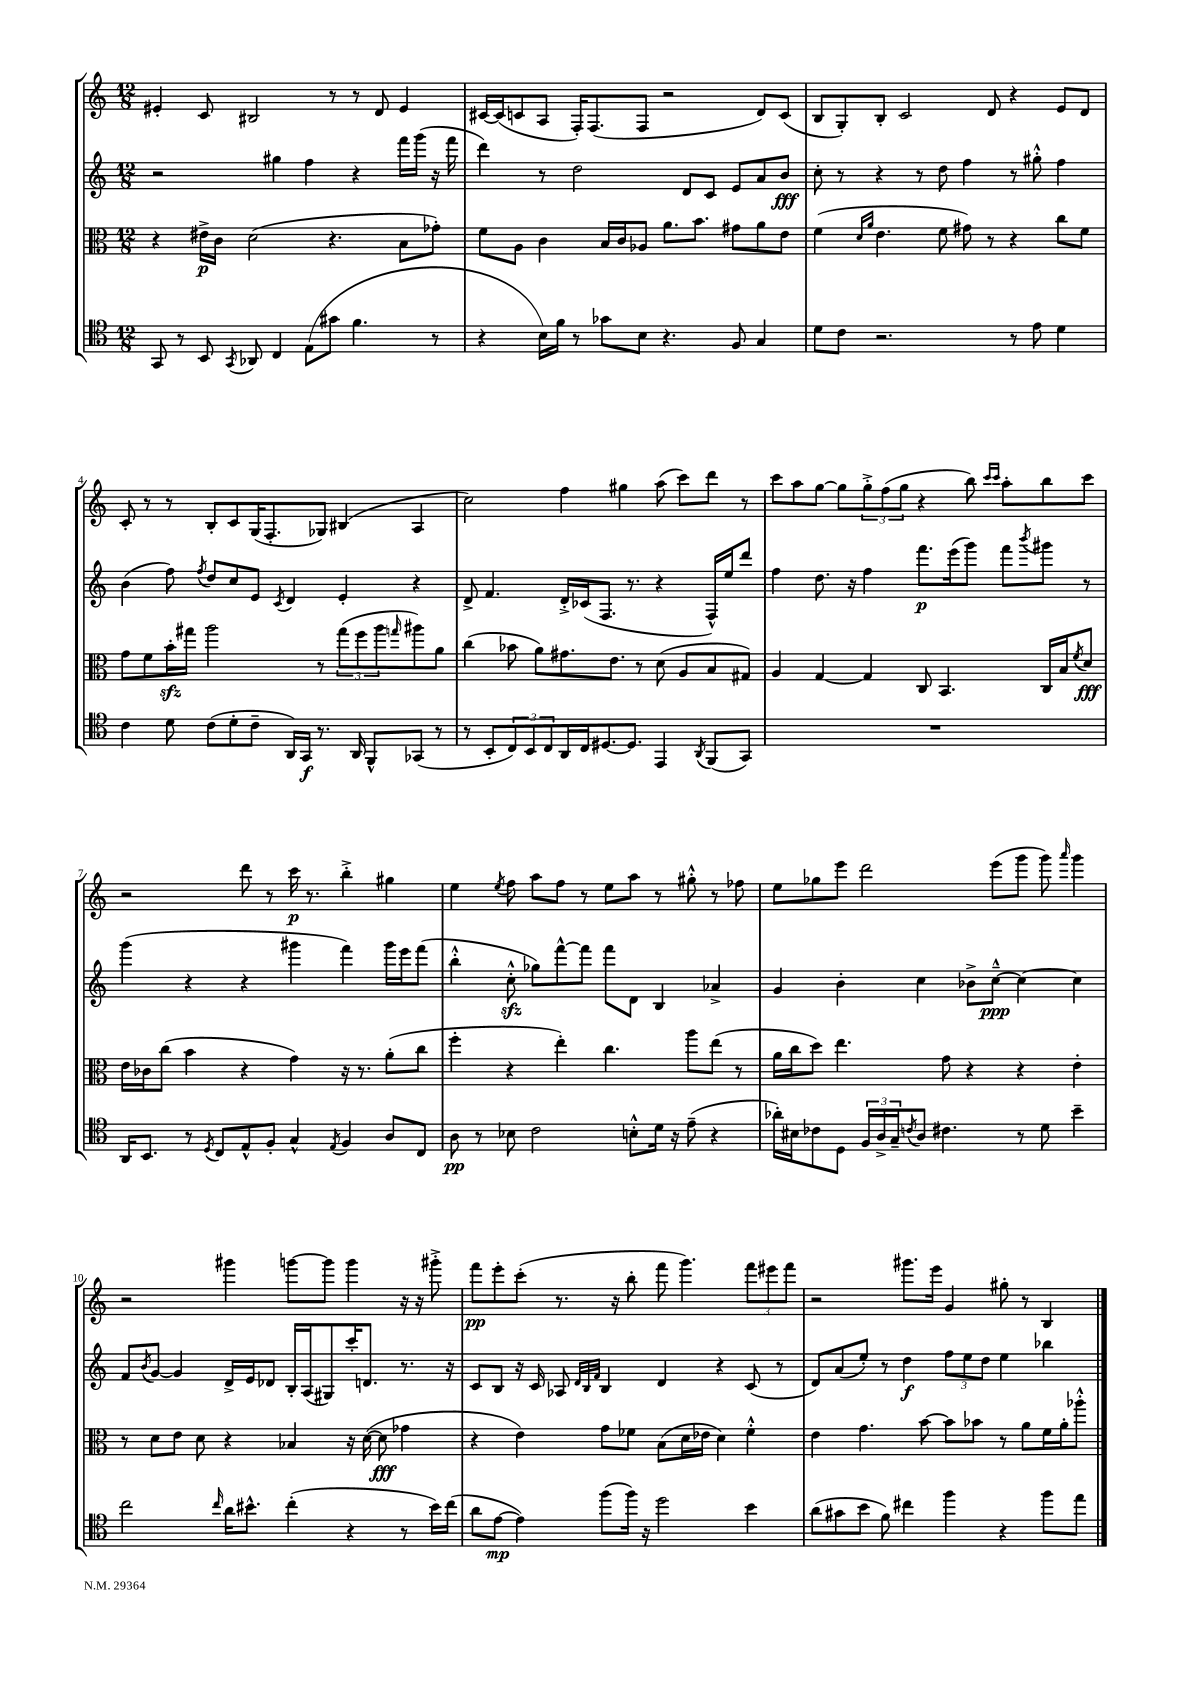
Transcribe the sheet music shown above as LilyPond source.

<<
\new StaffGroup <<
\new Staff = "s0" {
    \clef treble \key c \major \numericTimeSignature \time 12/8
    eis'4-. c'8 bis2 r8 r8 d'8 eis'4 |
    cis'16~ cis'16( c'8 a8 f16-.) f8.( f8 r2 d'8) c'8( |
    b8 g8-.) b8-. c'2 d'8 r4 e'8 d'8 |
    c'8-. r8 r8 b8-. c'8 g16( f8.-. ges8) bis4( a4 |
    c''2) f''4 gis''4 a''8( c'''8) d'''8 r8 |
    c'''8 a''8 g''8~ g''8 \tuplet 3/2 { g''8-.-> f''8( g''8 } r4 b''8) \grace { c'''16 c'''16 } a''8-. b''8 c'''8 |
    r2 d'''8 r8 c'''16\p r8. b''4-.-> gis''4 |
    e''4 \acciaccatura { e''8 } f''8 a''8 f''8 r8 e''8 a''8 r8 gis''8-.-^ r8 fes''8 |
    e''8 ges''8 e'''8 d'''2 e'''8( g'''8 g'''8) \grace { a'''16 } g'''4 |
    r2 gis'''4 g'''8~ g'''8 g'''4 r16 r16 gis'''8-.-> |
    f'''8\pp e'''8-. c'''8-.( r8. r16 b''8-. f'''8 g'''4.) \tuplet 3/2 { f'''8 eis'''8 f'''8 } |
    r2 gis'''8. e'''16 g'4 gis''8-. r8 b4 \bar "|." |
}
\new Staff = "s1" {
    \clef treble \key c \major \numericTimeSignature \time 12/8
    r2 gis''4 f''4 r4 f'''16 g'''16( r16 f'''16 |
    d'''4) r8 d''2 d'8 c'8 e'8 a'8 b'8\fff |
    c''8-. r8 r4 r8 d''8 f''4 r8 gis''8-.-^ f''4 |
    b'4( f''8) \acciaccatura { f''8 } d''8 c''8 e'8 \acciaccatura { c'8 } d'4 e'4-. r4 |
    d'8-> f'4. d'16-.-> ces'16( f8. r8. r4 f16-^) e''16 d'''8 |
    f''4 d''8. r16 f''4 f'''8.\p e'''16( g'''8) f'''8 \acciaccatura { b'''8 } gis'''8 r8 |
    g'''4( r4 r4 gis'''4 f'''4) gis'''16 e'''16 f'''8( |
    b''4-.-^ c''8-.-^\sfz ges''8) f'''8~-^ f'''8 f'''8 d'8 b4 aes'4-> |
    g'4 b'4-. c''4 bes'8-> c''8~---^\ppp c''4~ c''4 |
    f'8 \acciaccatura { b'8 } g'8~ g'4 d'16-> e'16 des'8 b16-. a16( gis8) c'''16-. d'8. r8. r16 |
    c'8 b8 r16 c'16 aes8 \grace { d'32 b32 f'32 } b4 d'4 r4 c'8( r8 |
    d'8) a'8( e''8-.) r8 d''4\f \tuplet 3/2 { f''8 e''8 d''8 } e''4 bes''4 \bar "|." |
}
\new Staff = "s2" {
    \clef alto \key c \major \numericTimeSignature \time 12/8
    r4 eis'16->\p c'16 d'2( r4. b8 ges'8-.) |
    f'8 a8 c'4 b16 c'16 aes8 a'8. b'8. gis'8 a'8 e'8 |
    f'4( \grace { d'16 a'16 } e'4. f'8 gis'8) r8 r4 c''8 f'8 |
    g'8 f'8 b'16-.\sfz gis''16 a''2 r8 \tuplet 3/2 { gis''8( f''8 a''8 } \grace { g''16 } ais''8) a'8 |
    c''4( bes'8 a'8) gis'8. e'8. r8 d'8( a8 b8 gis8) |
    a4 g4~ g4 c8 b,4. c16 b16 \acciaccatura { f'8 } d'8\fff |
    e'16 ces'16 c''8( b'4 r4 g'4) r16 r8. a'8-.( c''8 |
    f''4-. r4 e''4-.) c''4. a''8 e''8( r8 |
    a'16 c''16 d''8) e''4. g'8 r4 r4 e'4-. |
    r8 d'8 e'8 d'8 r4 bes4 r16 d'16~( d'8\fff ges'4 |
    r4 e'4) g'8 fes'8 b8( d'16 ees'16 d'4) fes'4-.-^ |
    e'4 g'4. b'8~ b'8 bes'8 r8 a'8 f'16 a'16-. aes''8-.-^ \bar "|." |
}
\new Staff = "s3" {
    \clef tenor \key c \major \numericTimeSignature \time 12/8
    g,8 r8 b,8 \acciaccatura { g,8 } aes,8 c4 e8( gis'8 f'4. r8 |
    r4 b16) f'16 r8 ges'8 b8 r4. f8 g4 |
    d'8 c'8 r2. r8 e'8 d'4 |
    c'4 d'8 c'8( d'8-. c'8-- a,16) g,16\f r8. a,16 f,8-^ ges,8( r8 |
    r8 b,8-. \tuplet 3/2 { c8) b,8 c8 } a,16 c16 dis8.~ dis8. e,4 \acciaccatura { a,8 } f,8( g,8) |
    R1. |
    a,16 b,8. r8 \acciaccatura { d8 } c8 e8-^ f8-. g4-^ \acciaccatura { e8 } f4 a8 c8 |
    a8\pp r8 bes8 c'2 b8-.-^ d'16 r16 e'8--( r4 |
    aes'16-.) bis16 ces'8 d8 \tuplet 3/2 { f16 a16-> g16-- } \acciaccatura { c'8 } a8 cis'4. r8 d'8 b'4-- |
    c''2 \grace { c''16 } a'16 bis'8.-^ c''4-.( r4 r8 bis'16) c''16( |
    a'8 e'8~\mp e'4) f''8( f''16) r16 d''2 b'4 |
    a'8( gis'8 b'8 f'8) cis''4 f''4 r4 f''8 e''8 \bar "|." |
}
>>
>>
